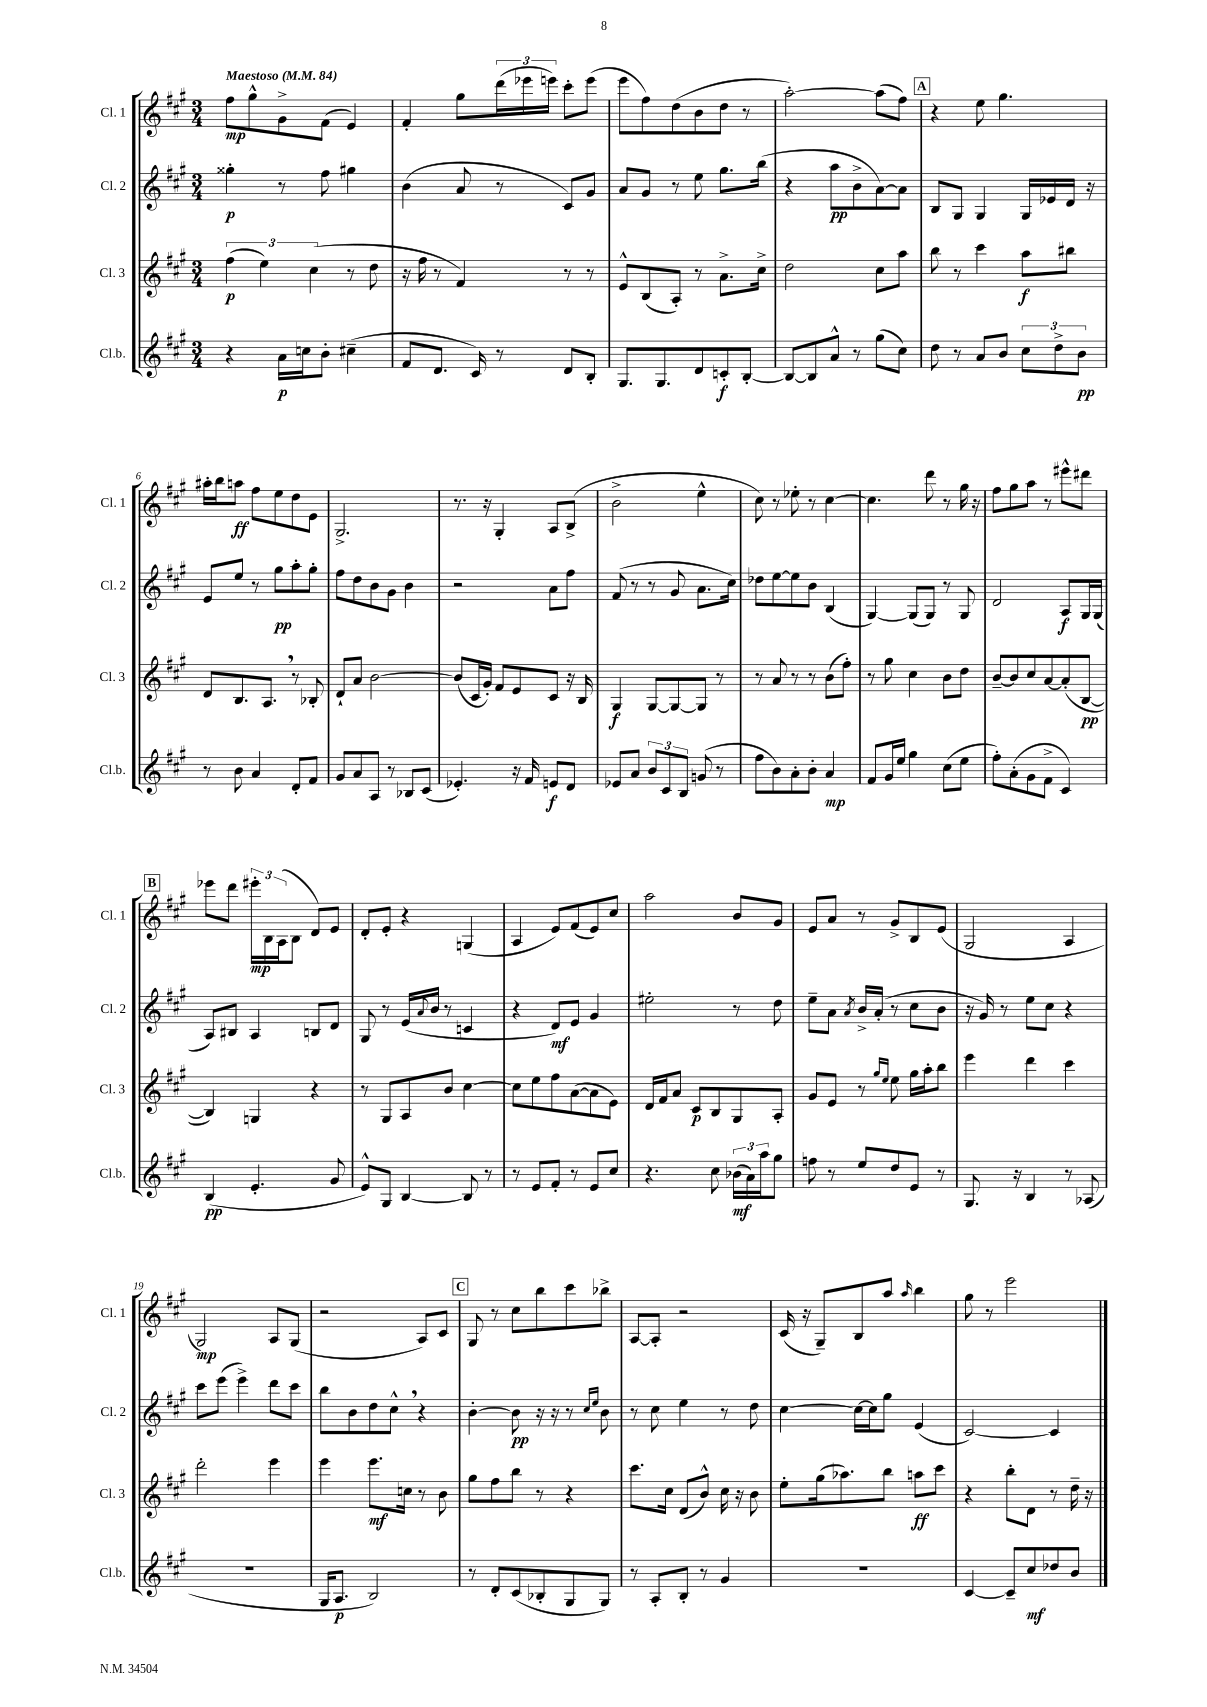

**kern	**kern	**kern	**kern
*staff4	*staff3	*staff2	*staff1
*clefG2	*clefG2	*clefG2	*clefG2
*k[f#c#g#]	*k[f#c#g#]	*k[f#c#g#]	*k[f#c#g#]
*M3/4	*M3/4	*M3/4	*M3/4
*MM84	*MM84	*MM84	*MM84
4r	(6ff#	4gg##'	8ff#
.	.	.	8gg#^^
.	6ee)	.	.
16a	.	8r	8g#^
16cc	.	.	.
.	(6cc#	.	.
8b'	.	8ff#	(8f#
(4cc#~	8r	4gg#	4e)
.	8dd	.	.
=	=	=	=
8f#	16r	(4b	4f#'
.	16ff#	.	.
8.d	8r	.	.
.	4f#)	8a	8gg#
16c#)	.	.	.
8r	.	8r	(24ddd
.	.	.	24eee-
.	.	.	24eee)
8d	8r	8c#)	8ccc#'
8B'	8r	8g#	(8eee
=	=	=	=
8.G#	8e^^	8a	8eee
.	(8B	8g#	8ff#)
8.G#	.	.	.
.	8A')	8r	(8dd
8d	8r	8ee	8b
8c'	8.a^	8.gg#	8dd
[8B'	.	.	8r
.	16cc#^	(16bb	.
=	=	=	=
8B_	2dd	4r	[2aa')
8B]	.	.	.
8a^^	.	8aa	.
8r	.	8b^	.
(8gg#	8cc#	[8a)	(8aa]
8cc#)	8aa	8a]	8ff#)
=	=	=	=
8dd	8bb	8B	4r
8r	8r	8G#	.
8a	4ccc#	4G#	8ee
8b	.	.	4.gg#
12cc#	8aa	16G#	.
.	.	16e-	.
12dd^	.	.	.
.	8bb#	16d	.
12b	.	.	.
.	.	16r	.
=	=	=	=
8r	8d	8e	16aa#'
.	.	.	16bb
8b	8.B	8ee	8aa
4a	.	8r	8ff#
.	8.A	.	.
.	.	8gg#	8ee
8d'	8r	8aa'	8dd
8f#	8B-'	8gg#'	8e
=	=	=	=
8g#	8d`	8ff#	2.G#^
8a	8a	8dd	.
8A	[2b	8b	.
8r	.	8g#	.
8B-	.	4b	.
(8c#	.	.	.
=	=	=	=
4.e-')	(8b]	2r	8.r
.	16c#	.	.
.	16g#')	.	16r
.	8f#	.	4G#'
16r	8e	.	.
16f#	.	.	.
8e	8c#	8a	8A
8d	16r	8ff#	(8B^
.	16B	.	.
=	=	=	=
8e-	4G#	(8f#	2b^
8a	.	8r	.
12b	[8G#	8r	.
12c#	.	.	.
.	8G#_	8g#	.
12B	.	.	.
(8g	8G#]	8.a	4ee^^
8r	8r	.	.
.	.	16cc#)	.
=	=	=	=
8ff#	8r	8dd-	8cc#)
8b)	8a	[8ee	8r
8a'	8r	8ee]	8ee-'
8b'	8r	8b	8r
4a	(8b	(4B	[4cc#
.	8ff#')	.	.
=	=	=	=
8f#	8r	[4G#)	4.cc#]
16g#	8gg#	.	.
16ee	.	.	.
4gg#	4cc#	(8G#]	.
.	.	8G#)	8ddd
(8cc#	8b	8r	8r
8ee	8dd	8G#	16gg#
.	.	.	16r
=	=	=	=
8ff#')	[8b~	2d	8ff#
(8a'	8b]	.	8gg#
8g#	8cc#	.	8aa
8f#^	[8a	.	8r
4c#)	(8a']	8A	8eee#^^
.	[8B	16G#	8ddd#
.	.	(16G#	.
=	=	=	=
(4B	4B])	8A)	8eee-
.	.	8B#	8ddd
4.e'	4G	4A	24eee#'
.	.	.	24B
.	.	.	(24A
.	.	.	8B
.	4r	8B	8d)
8g#	.	8d	8e
=	=	=	=
8e^^)	8r	8G#	8d'
8G#	8G#	8r	8e'
[4B	8A	(16e	4r
.	.	8qqa	.
.	.	16b	.
.	8b	8r	.
8B]	[4cc#	4c	(4G
8r	.	.	.
=	=	=	=
8r	8cc#]	4r	4A
8e	8ee	.	.
8f#'	8ff#	8d)	8e)
8r	([8a	8e	(8f#
8e	8a]	4g#	8e)
8cc#	8e)	.	8cc#
=	=	=	=
4.r	16d	2ee#'	2aa
.	16f#	.	.
.	8a	.	.
.	8c#	.	.
8cc#	8B	.	.
(24b-	8G#	8r	8b
24a)	.	.	.
24aa	.	.	.
8gg#	8A'	8dd	8g#
=	=	=	=
8ff	8g#	8ee~	8e
8r	8e	8a	8a
.	.	8qa	.
8ee	8r	16b^	8r
.	.	(16a'	.
.	16qqgg#	.	.
.	16qqee	.	.
8dd	8ee	8r	8g#^
8e	16gg#	8cc#	8B
.	16aa'	.	.
8r	8bb	8b	(8e
=	=	=	=
8.G#	4eee	16r	2G#
.	.	16g#)	.
.	.	8r	.
16r	.	.	.
4B	4ddd	8ee	.
.	.	8cc#	.
8r	4ccc#	4r	4A
(8A-	.	.	.
=	=	=	=
2.r	2ddd'	8ccc#	2G#)
.	.	(8eee	.
.	.	4eee^)	.
.	4eee	8ddd	8A
.	.	8ccc#	(8G#
=	=	=	=
16G#	4eee	8bb	2r
8.A	.	.	.
.	.	8b	.
2B)	8.eee	8dd	.
.	.	8cc#^^	.
.	16cc	.	.
.	8r	4r	8A)
.	8b	.	8c#
=	=	=	=
8r	8gg#	[4b'	8G#
8d'	8ff#	.	8r
(8c#	8bb	8b]	8cc#
8B-'	8r	16r	8bb
.	.	16r	.
8G#	4r	8r	8ccc#
.	.	16qqcc#	.
.	.	16qqee	.
8G#)	.	8b	8bb-^
=	=	=	=
8r	8.ccc#	8r	[8A
8A'	.	8cc#	8A']
.	16cc#	.	.
8B'	(8d	4ee	2r
8r	8b^^)	.	.
4g#	16cc#	8r	.
.	16r	.	.
.	8b	8dd	.
=	=	=	=
2.r	8ee'	[4cc#	(16c#
.	.	.	16r
.	(16gg#	.	8G#~)
.	8.aa-)	.	.
.	.	16cc#_	8B
.	.	16cc#]	.
.	8bb	8gg#	8aa
.	.	.	16qqaa
.	8aa	(4e	4bb
.	8ccc#	.	.
=	=	=	=
[4c#	4r	[2c#)	8gg#
.	.	.	8r
8c#~]	8bb'	.	2eee
8cc#	8d	.	.
8dd-	8r	4c#]	.
8b	16dd~	.	.
.	16r	.	.
==	==	==	==
*-	*-	*-	*-
